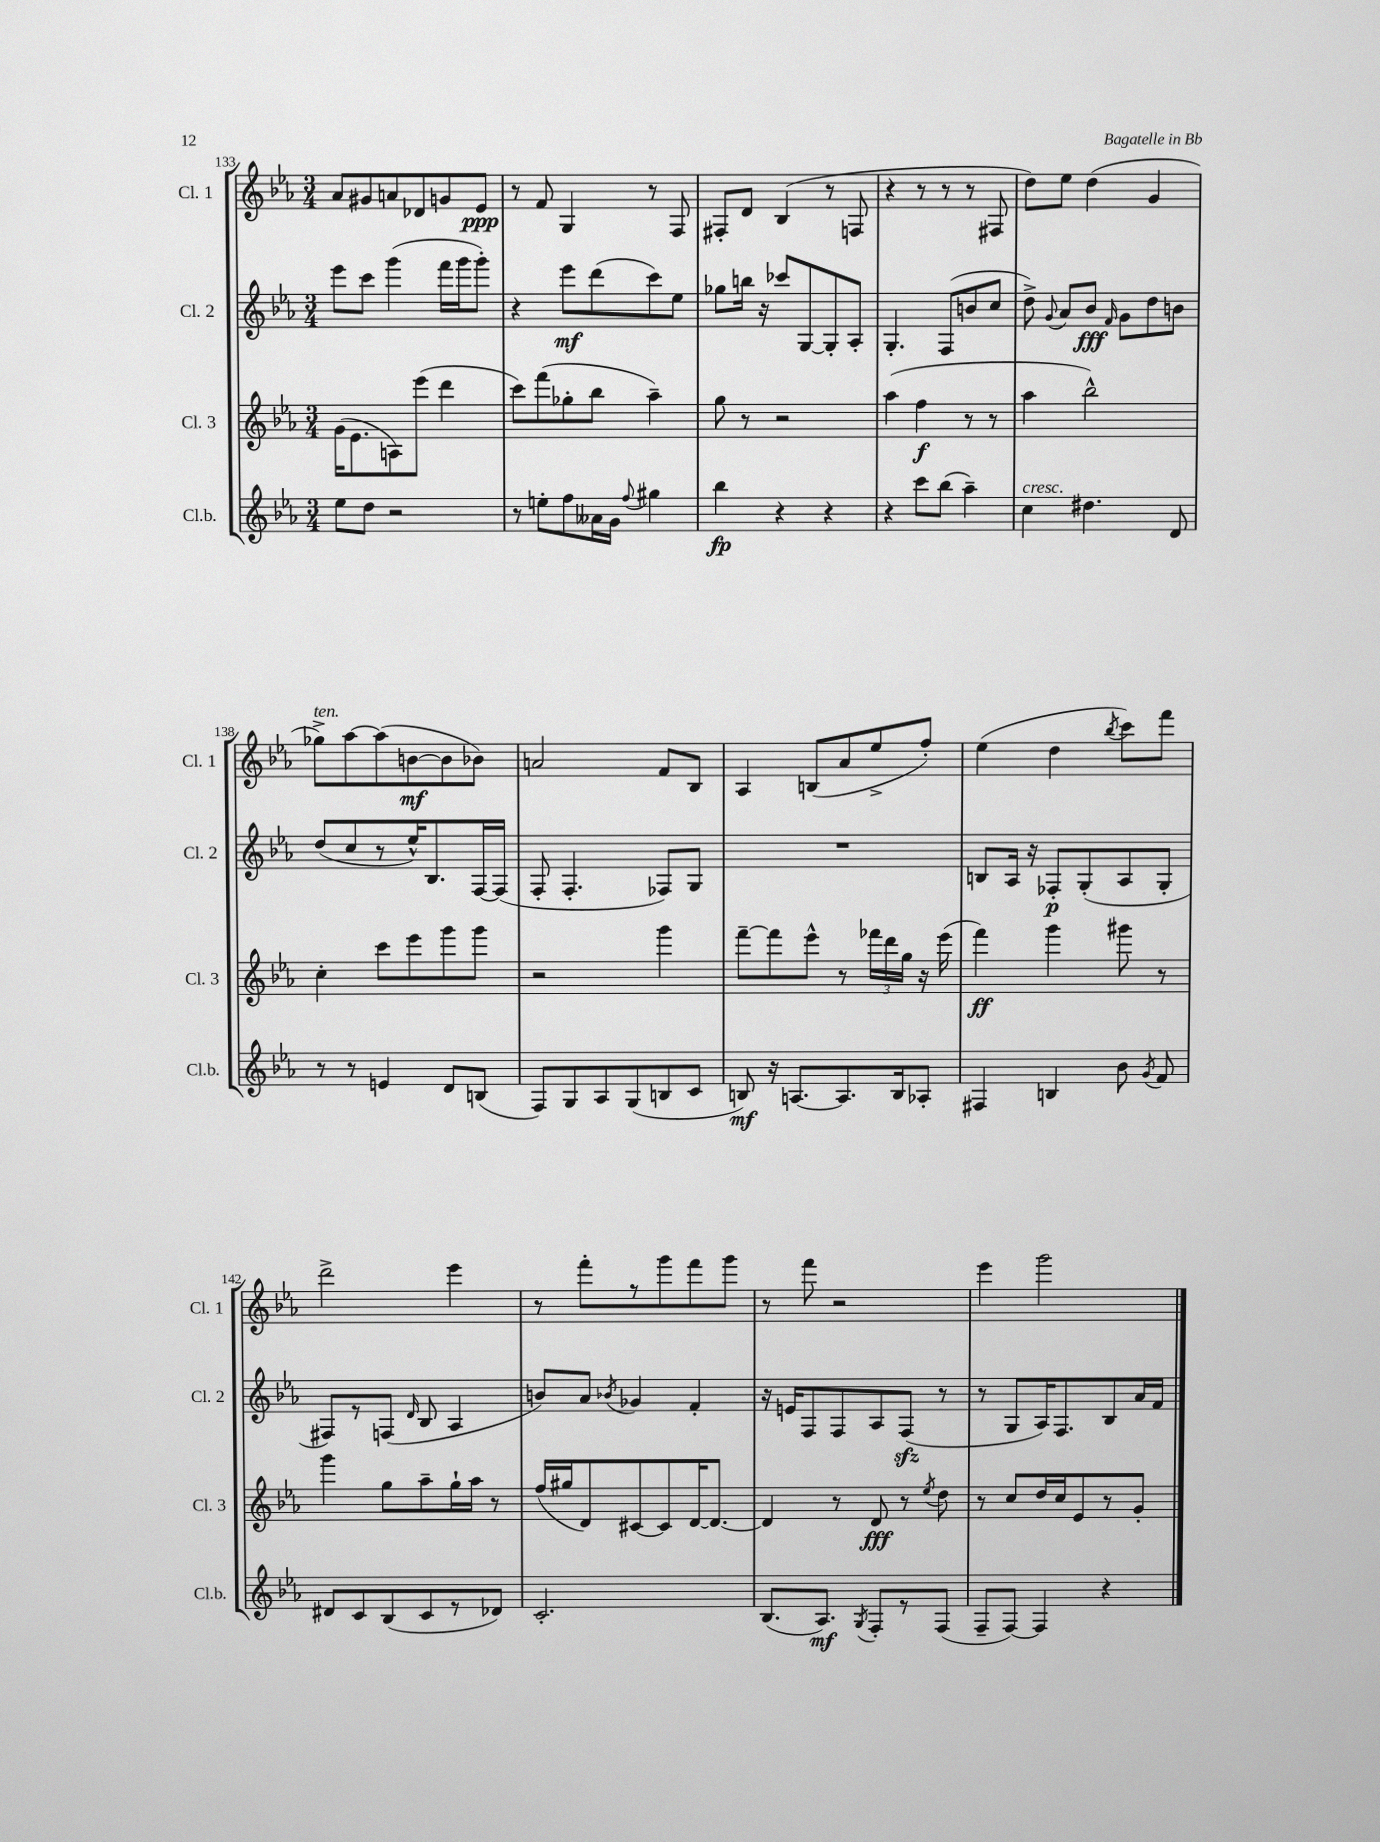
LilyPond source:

<<
\new StaffGroup <<
\new Staff = "s0" \with { instrumentName = "Cl. 1" shortInstrumentName = "Cl. 1" } {
    \clef treble \key ees \major \numericTimeSignature \time 3/4
    \autoBeamOff aes'8[ gis'8 a'8 des'8 g'8 ees'8]\ppp |
    r8 f'8 g4 r8 f8 |
    fis8[-. d'8] bes4( r8 f8 |
    r4 r8 r8 r8 fis8 |
    d''8[) ees''8] d''4( g'4 |
    ges''8[->^\markup { \italic "ten." }) aes''8~ aes''8( b'8~\mf b'8 bes'8]) |
    a'2 f'8[ bes8] |
    aes4 b8[( aes'8 ees''8-> f''8]-.) |
    ees''4( d''4 \acciaccatura { bes''8 } c'''8[) f'''8] |
    d'''2-> ees'''4 |
    r8 f'''8[-. r8 g'''8 f'''8 g'''8] |
    r8 f'''8 r2 |
    ees'''4 g'''2 \bar "|." |
}
\new Staff = "s1" \with { instrumentName = "Cl. 2" shortInstrumentName = "Cl. 2" } {
    \clef treble \key ees \major \numericTimeSignature \time 3/4
    \autoBeamOff ees'''8[ c'''8] g'''4( f'''16[ g'''16 g'''8]-.) |
    r4 ees'''8[\mf d'''8( c'''8) ees''8] |
    ges''8[ b''16] r16 ces'''8[ g8~ g8-. aes8]-. |
    g4.-. f8[( b'8 c''8] |
    d''8->) \appoggiatura { g'8 } aes'8[ bes'8]\fff \grace { f'16 } g'8[ d''8 b'8] |
    d''8[( c''8 r8 ees''16-^) bes8. f16~ f16]( |
    f8-. f4.-. fes8[) g8] |
    R2. |
    b8[ aes16] r16 fes8[-.\p g8-.( aes8 g8]-. |
    fis8[) r8 f8]( \grace { d'16 } bes8 aes4 |
    b'8[) aes'8] \acciaccatura { bes'8 } ges'4 f'4-. |
    r16 e'16[ f8 f8 aes8 f8]\sfz( r8 |
    r8 g8[ aes16) f8. bes8 aes'16 f'16] \bar "|." |
}
\new Staff = "s2" \with { instrumentName = "Cl. 3" shortInstrumentName = "Cl. 3" } {
    \clef treble \key ees \major \numericTimeSignature \time 3/4
    \autoBeamOff g'16[( ees'8. a8) ees'''8]( d'''4 |
    c'''8[) f'''8( ges''8-. bes''8] aes''4--) |
    g''8 r8 r2 |
    aes''4( f''4\f r8 r8 |
    aes''4 bes''2-^) |
    c''4-. c'''8[ ees'''8 g'''8 g'''8] |
    r2 g'''4 |
    f'''8[~-- f'''8 ees'''8]-^ r8 \tuplet 3/2 { fes'''16[ d'''16 g''16] } r16 ees'''16( |
    f'''4\ff) g'''4 gis'''8 r8 |
    g'''4 g''8[ aes''8-- g''16-! aes''16] r8 |
    f''16[( gis''16 d'8) cis'8~ cis'8 d'16~ d'8.]~ |
    d'4 r8 d'8\fff r8 \acciaccatura { ees''8 } d''8 |
    r8 c''8[ d''16 c''16 ees'8 r8 g'8]-. \bar "|." |
}
\new Staff = "s3" \with { instrumentName = "Cl.b." shortInstrumentName = "Cl.b." } {
    \clef treble \key ees \major \numericTimeSignature \time 3/4
    \autoBeamOff ees''8[ d''8] r2 |
    r8 e''8[-. f''8 aeses'16 g'16] \appoggiatura { f''8 } gis''4 |
    bes''4\fp r4 r4 |
    r4 c'''8[ bes''8]( aes''4--) |
    c''4^\markup { \italic "cresc." } dis''4. d'8 |
    r8 r8 e'4 d'8[ b8]( |
    f8[) g8 aes8 g8( b8 c'8] |
    b8\mf) r16 a8.[~ a8. b16 aes8]-. |
    fis4 b4 bes'8 \acciaccatura { g'8 } f'8 |
    dis'8[ c'8 bes8( c'8 r8 des'8]) |
    c'2.-. |
    bes8.[( aes8.]\mf) \acciaccatura { g8 } f8[-. r8 f8]( |
    f8[-- f8]~) f4 r4 \bar "|." |
}
>>
>>
\layout { \context { \Score currentBarNumber = #133 } }
